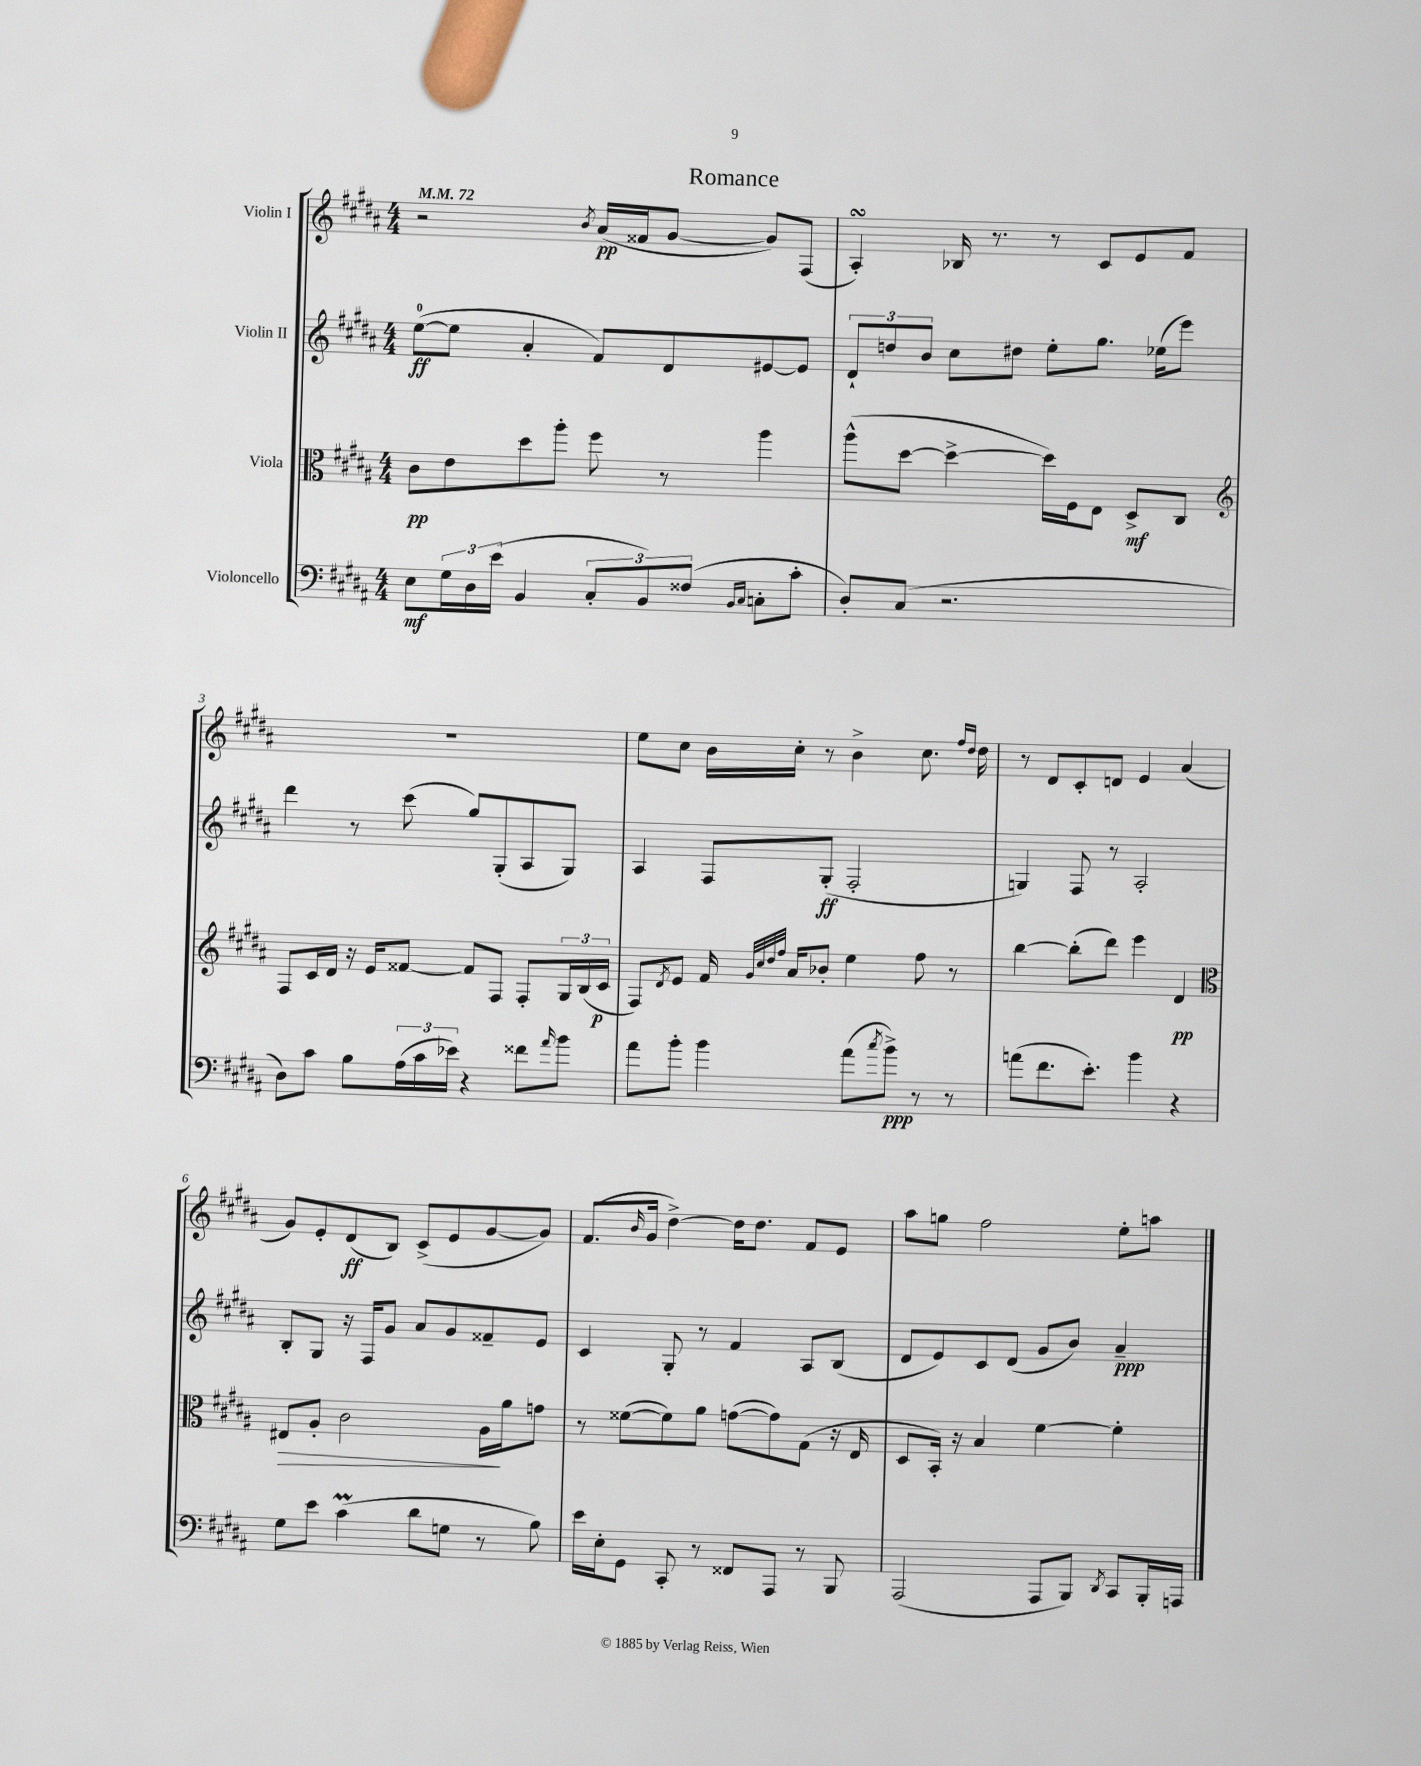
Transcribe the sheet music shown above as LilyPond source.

\header { title = "Romance" }
<<
\new StaffGroup <<
\new Staff = "s0" \with { instrumentName = "Violin I" } {
    \clef treble \key b \major \numericTimeSignature \time 4/4 \tempo 4 = 72
    r2 \acciaccatura { b'8 } ais'16\pp( fisis'16 gis'8~ gis'8) fis8( |
    ais4-.\turn) bes16 r8. r8 cis'8 e'8 fis'8 |
    R1 |
    e''8 cis''8 b'16 cis''16-. r8 b'4-> cis''8. \grace { fis''16 dis''16 } dis''16 |
    r8 dis'8 cis'8-. d'8 e'4 ais'4( |
    gis'8) e'8-. dis'8\ff( b8) cis'8->( e'8 gis'8~ gis'8) |
    fis'8.( \grace { b'16 } gis'16 dis''4~->) dis''16 dis''8. fis'8 e'8 |
    ais''8 g''8 fis''2 e''8-. a''8 \bar "|." |
}
\new Staff = "s1" \with { instrumentName = "Violin II" } {
    \clef treble \key b \major \numericTimeSignature \time 4/4
    e''8-0~\ff( e''8 ais'4-. fis'8) dis'8 eis'8~ eis'8 |
    \tuplet 3/2 { dis'8-! d''8 b'8 } cis''8 dis''8 e''8-. gis''8. ees''16( e'''8) |
    dis'''4 r8 cis'''8( gis''8) gis8-.( ais8 gis8) |
    ais4 fis8 gis8-.\ff( fis2-. |
    g4) fis8 r8 ais2-. |
    b8-. gis8 r16 fis16 gis'8 ais'8 gis'8 fisis'8-- e'8 |
    cis'4 gis8-. r8 fis'4 ais8 b8( |
    dis'8 e'8) cis'8 dis'8( gis'8 b'8) ais'4--\ppp \bar "|." |
}
\new Staff = "s2" \with { instrumentName = "Viola" } {
    \clef alto \key b \major \numericTimeSignature \time 4/4
    cis'8\pp e'8 dis''8 ais''8-. fis''8 r8 ais''4 |
    ais''8-^( dis''8~ dis''4~-> dis''16) fis16 e8 dis8->\mf cis8 |
    \clef treble fis8 cis'16 dis'16 r16 e'16 fisis'8~ fisis'8 fis8 fis8-. \tuplet 3/2 { gis16 b16( cis'16\p } |
    fis8) \acciaccatura { dis'8 } e'8 fis'16 \grace { gis'32 cis''32 dis''32 fis''32 } ais'16 bes'8-. e''4 fis''8 r8 |
    b''4~ b''8-.( dis'''8) e'''4 dis'4\pp |
    \clef alto eis8\> ais8-. cis'2 ais16\! ais'16 g'8 |
    r8 fisis'8~( fisis'8) ais'8 g'8~( g'8) gis8( r16 e16 |
    dis8 b,16-.) r16 b4 fis'4~ fis'4-. \bar "|." |
}
\new Staff = "s3" \with { instrumentName = "Violoncello" } {
    \clef bass \key b \major \numericTimeSignature \time 4/4
    e8\mf \tuplet 3/2 { gis16 dis16 e'16( } b,4 \tuplet 3/2 { cis8-. b,8) fisis8( } \grace { b,16 cis16 } c8-. cis'8-. |
    dis8-.) cis8( r2. |
    dis8) cis'8 b8 \tuplet 3/2 { ais16( cis'16 ees'16) } r4 fisis'8 \grace { ais'16 } b'8 |
    ais'8 b'8-. b'4 ais'8( \acciaccatura { cis''8 } b'8->\ppp) r8 r8 |
    a'8( fis'8. e'8.-.) b'4 r4 |
    gis8 e'8 cis'4\prall( dis'8 g8 r8 b8) |
    e'16 e16-. gis,8 cis,8-. r8 fisis,8 ais,,8 r8 b,,8 |
    ais,,2( ais,,8 b,,8) \acciaccatura { dis,8 } cis,8 b,,16-. a,,16 \bar "|." |
}
>>
>>
